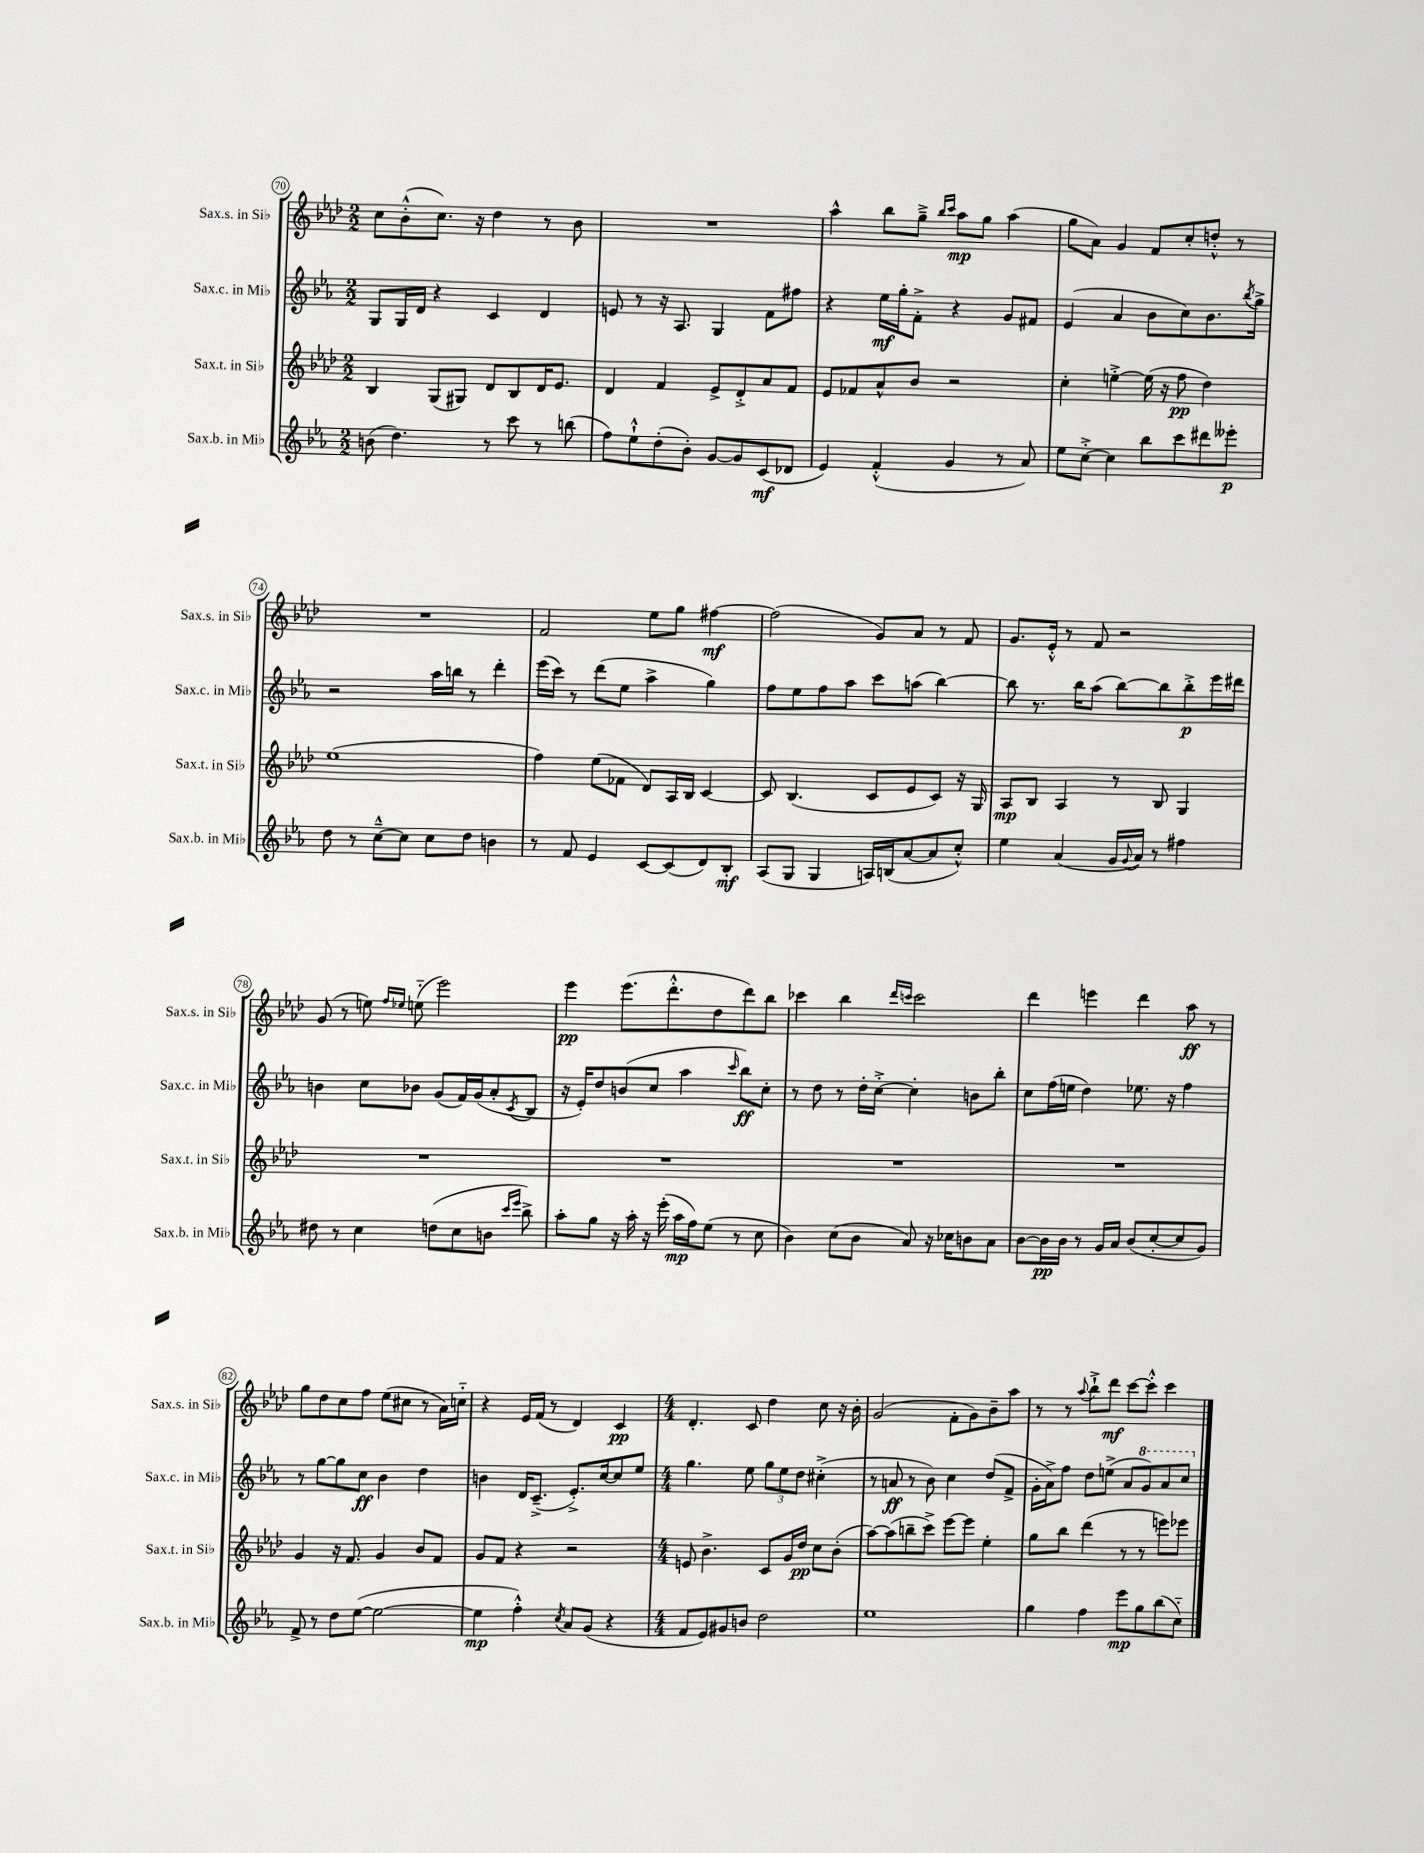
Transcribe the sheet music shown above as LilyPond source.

<<
\new StaffGroup <<
\new Staff = "s0" \with { instrumentName = "Sax.s. in Sib" shortInstrumentName = "Sax.s. in Sib" } {
    \clef treble \key aes \major \numericTimeSignature \time 2/2
    c''8 bes'8-.-^( c''8.) r16 des''4 r8 bes'8 |
    R1 |
    aes''4-^ bes''8 g''8---> \grace { bes''16 c'''16 } aes''8\mp g''8 aes''4( |
    g''8 aes'8) g'4 f'8 c''8-. d''8-.-^ r8 |
    R1 |
    f'2 ees''8 g''8 fis''4~\mf |
    fis''2( g'8) aes'8 r8 f'8 |
    g'8. ees'16-.-^ r8 f'8 r2 |
    g'8( r8 e''8) \grace { f''16 ees''16 } e''8-_( ees'''2) |
    ees'''4\pp ees'''8.( des'''8.-.-^ des''8 des'''8) bes''8 |
    ces'''4 bes''4 \grace { des'''16 c'''16 } c'''2 |
    des'''4 e'''4 des'''4 aes''8\ff r8 |
    g''8 des''8 c''8 f''8 ees''8( cis''8 r8 aes'16) c''16-_ |
    r4 ees'16 f'16( r8 des'4) c'4\pp |
    \numericTimeSignature \time 4/4 des'4.-. c'8 des''4 c''8 r16 bes'16-. |
    g'2( f'8-. g'8) bes'8-- aes''8 |
    r8 r8 \appoggiatura { aes''8 } bes''8-!-> des'''8\mf c'''8~ c'''8-.-^ c'''4 \bar "|." |
}
\new Staff = "s1" \with { instrumentName = "Sax.c. in Mib" shortInstrumentName = "Sax.c. in Mib" } {
    \clef treble \key ees \major \numericTimeSignature \time 2/2
    g8 g16 d'16 r4 c'4 d'4 |
    e'8 r8 r16 aes8. g4 f'8 fis''8 |
    r4 ees''16\mf g''16-. f'8-.-> r4 g'8 fis'8 |
    ees'4( aes'4 bes'8 c''8) bes'8. \acciaccatura { bes''8 } g''16-> |
    r2 aes''16 b''16 r8 d'''4-. |
    ees'''16( c'''16) r8 d'''8( ees''8 aes''4-> g''4) |
    f''8 ees''8 f''8 aes''8 c'''8 a''8( bes''4~) |
    bes''8 r8. bes''16 aes''8( bes''8~) bes''8 bes''8-.->\p ees'''16 dis'''16 |
    b'4 c''8 bes'8 g'8( f'16) g'16( aes'8-. \acciaccatura { c'8 } bes8 |
    r16 ees'16-.) d''8 b'8( c''8 aes''4 \grace { c'''16 } bes''8\ff) c''8-. |
    r8 d''8 r8 d''16-. c''16~-.-> c''4-. b'8 bes''8-. |
    c''8 f''16( e''16 d''4) ees''8. r16 f''4 |
    r8 g''8~ g''8 c''8\ff bes'4 d''4 |
    b'4 d'16 c'8.--->( ees'8.-.->) c''16~ c''8 ees''8 |
    \numericTimeSignature \time 4/4 g''4. ees''8 \tuplet 3/2 { g''8 ees''8 d''8 } cis''4-.->( |
    r8 a'8\ff r8 bes'8) c''4 d''8( f'8-> |
    g'16-. aes'16->) f''8 d''8 e''8->( aes'8 \ottava #1 g''8) aes''8 c'''8 \ottava #0 \bar "|." |
}
\new Staff = "s2" \with { instrumentName = "Sax.t. in Sib" shortInstrumentName = "Sax.t. in Sib" } {
    \clef treble \key aes \major \numericTimeSignature \time 2/2
    bes4 g8( gis8) des'8 bes8 des'16 ees'8. |
    des'4 f'4 ees'8-> des'8-.-> aes'8 f'8 |
    ees'8 fes'8 aes'8-^ bes'8 r2 |
    c''4-. e''4~-.-> e''16( r16 f''8\pp des''4) |
    ees''1( |
    f''4) ees''8( fes'8 des'8) aes16 bes16 c'4~ |
    c'8 bes4.( c'8 ees'8 c'8) r16 g16 |
    aes8\mp bes8 aes4 r8 bes8 g4 |
    R1 |
    R1 |
    R1 |
    R1 |
    g'4 r16 f'8. g'4 bes'8 f'8 |
    g'8 f'8 r4 r2 |
    \numericTimeSignature \time 4/4 e'8 bes'4.-> c'8 g'16 des''16\pp c''8 bes'8-.( |
    aes''8~) aes''8( b''8-- c'''8->) ees'''8~ ees'''8 ees''4-. |
    g''8 bes''8 des'''4( r8 r8 e'''8) ees'''8 \bar "|." |
}
\new Staff = "s3" \with { instrumentName = "Sax.b. in Mib" shortInstrumentName = "Sax.b. in Mib" } {
    \clef treble \key ees \major \numericTimeSignature \time 2/2
    b'8( d''4.) r8 c'''8 r8 b''8( |
    f''8) ees''8-!-^ d''8-.( bes'8-.) g'8~ g'8 c'8\mf( des'8 |
    ees'4) f'4-.-^( g'4 r8 aes'8) |
    ees''8 c''8~-.-> c''4 bes''8 c'''8 dis'''8 eeses'''8-.\p |
    d''8 r8 c''8~---^ c''8 c''8 d''8 b'4 |
    r8 f'8 ees'4 c'8~ c'8( d'8) bes8-.\mf |
    aes8( g8 g4 a16) b16( aes'8~ aes'8 c''8-.-^) |
    ees''4 aes'4( g'16 \appoggiatura { g'8 } aes'16) r8 fis''4 |
    dis''8 r8 c''4 d''8( c''8 b'8 \grace { c'''16 ees'''16 } bes''8->) |
    aes''8-. g''8 r16 aes''16-. r16 ees'''16-.( aes''16\mp f''16) ees''8( r8 c''8 |
    bes'4) c''8( bes'8 aes'8) r16 ces''16 b'8 aes'8 |
    bes'8~ bes'16\pp bes'16 r8 g'16 aes'16 bes'8( c''8~-. c''8 g'8) |
    f'8-> r8 d''8 ees''8~( ees''2~ |
    ees''4\mp f''4-.-^) \acciaccatura { c''8 } aes'8 g'8( r4 |
    \numericTimeSignature \time 4/4 f'8 ees'8) gis'8 b'8 d''2 |
    ees''1 |
    g''4 f''4 ees'''8\mp g''8 bes''8( c''8-_) \bar "|." |
}
>>
>>
\layout { \context { \Score currentBarNumber = #70 \override BarNumber.stencil = #(make-stencil-circler 0.1 0.3 ly:text-interface::print) } }
